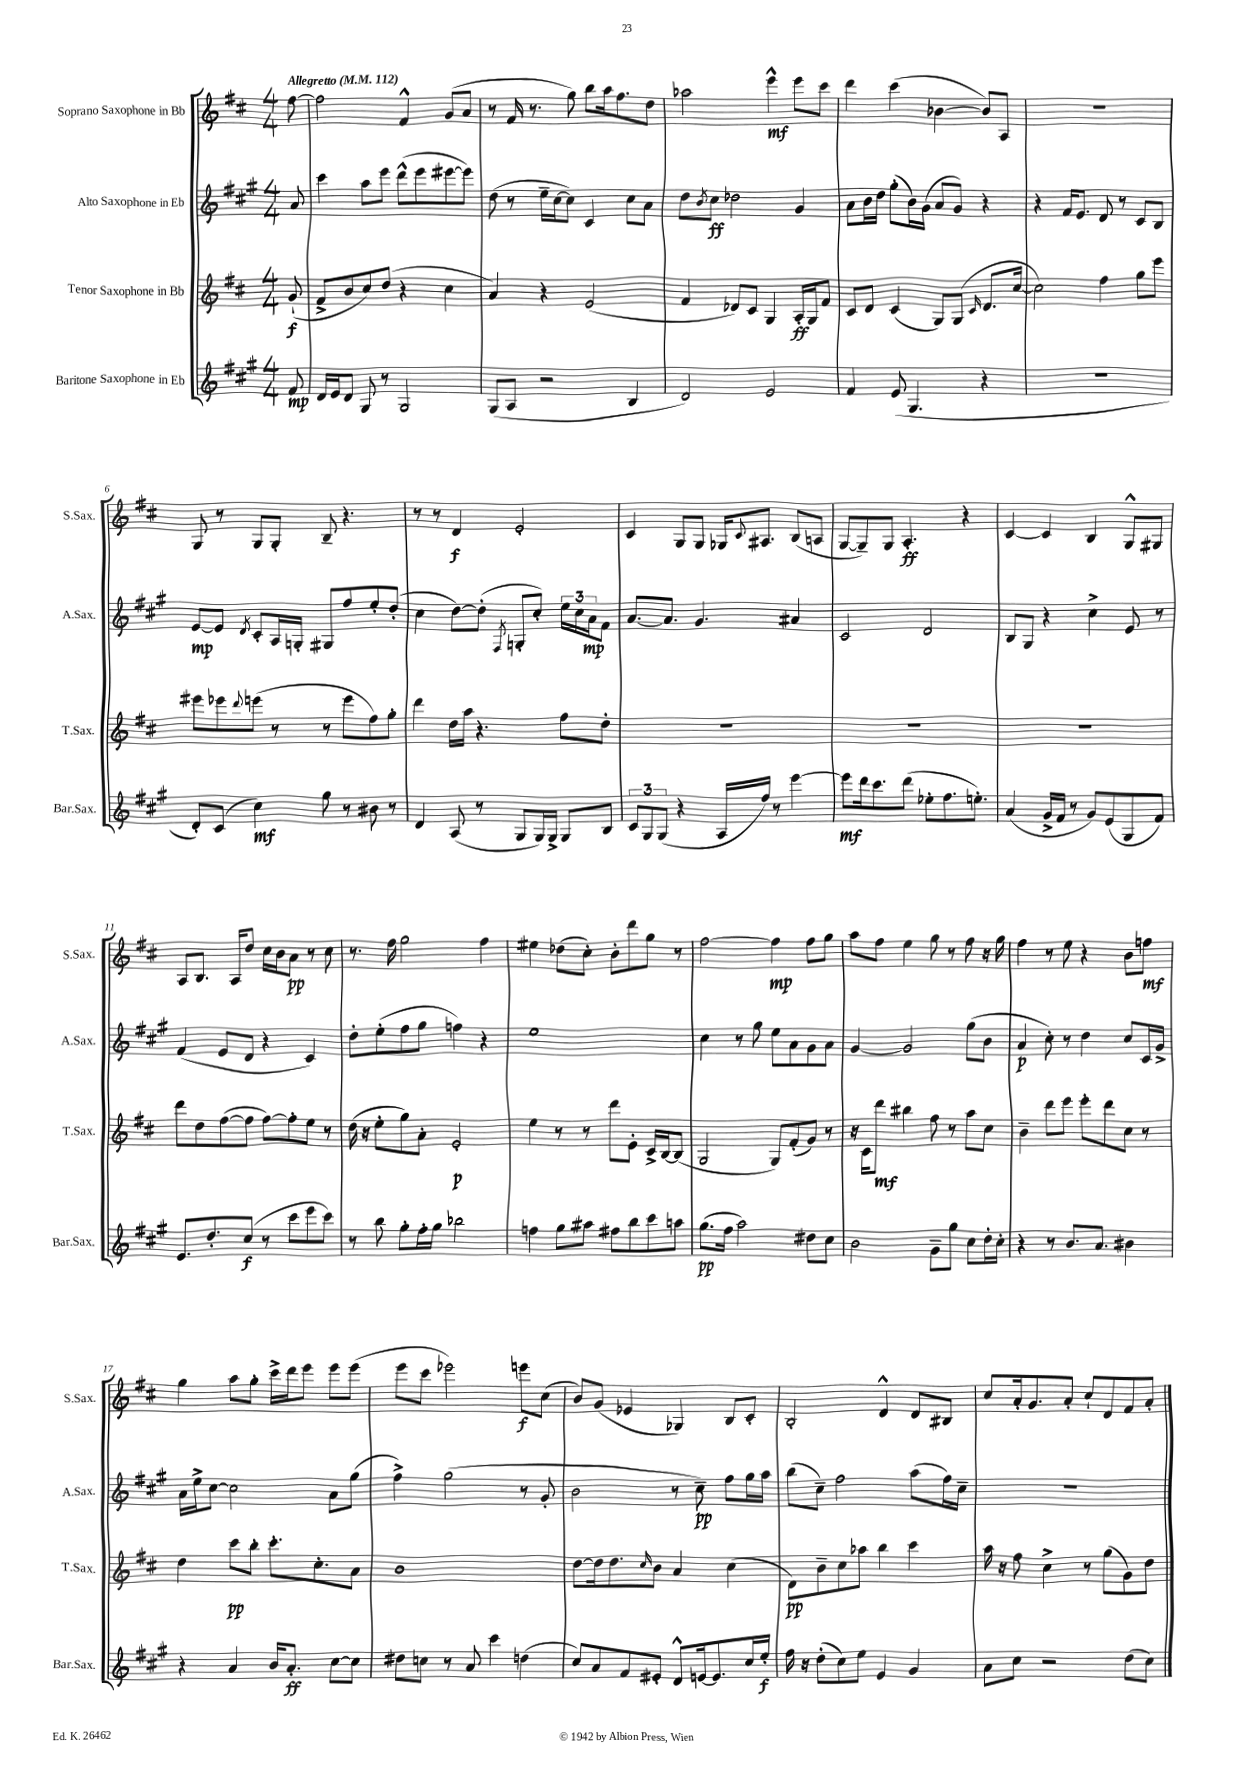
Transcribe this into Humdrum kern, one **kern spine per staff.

**kern	**kern	**kern	**kern
*staff4	*staff3	*staff2	*staff1
*clefG2	*clefG2	*clefG2	*clefG2
*k[f#c#g#]	*k[f#c#]	*k[f#c#g#]	*k[f#c#]
*M4/4	*M4/4	*M4/4	*M4/4
*MM112	*MM112	*MM112	*MM112
8f#	(8g`	8a	[8ff#
=	=	=	=
16d	8f#^	4ccc#	2ff#]
16e	.	.	.
8d	8b	.	.
8G#	8cc#)	8aa	.
8r	(8dd	8eee	.
2G#	4r	(8ddd^^	4f#^^
.	.	8eee	.
.	4cc#	[8eee#	(8g
.	.	8eee#])	8a
=	=	=	=
(8G#	4a)	(8dd	8r
8A	.	8r	16f#
.	.	.	8.r
2r	4r	16ee~	.
.	.	[16cc#	.
.	.	8cc#])	8gg)
.	(2e	4c#	8bb
.	.	.	16aa
.	.	.	8.ff#
4B	.	8cc#	.
.	.	8a	8dd
=	=	=	=
2d)	4f#	8dd	2aa-
.	.	8qb	.
.	.	8cc#	.
.	8d-)	2dd-	.
.	8c#	.	.
2e	4G	.	4eee^^
.	16A'	4g#	8eee
.	16G	.	.
.	8f#	.	8ccc#
=	=	=	=
4f#	8c#	8a	4ddd
.	8d	16b	.
.	.	16dd	.
(8e	(4c#	(8gg#'	(4ccc#
4.G#	.	16b)	.
.	.	(16g#	.
.	8G)	8a	[4b-
.	(8G	8g#)	.
.	16qqc#	.	.
4r	8.d	4r	8b-])
.	.	.	8A
.	[16cc#	.	.
=	=	=	=
1r	2cc#])	4r	1r
.	.	16f#	.
.	.	8.e	.
.	4ff#	8d	.
.	.	8r	.
.	8gg	8c#	.
.	8eee	8B	.
=	=	=	=
8d')	8eee#	[8e	8G
(8c#	8eee-	8e]	8r
.	8qqddd	8qd	.
4cc#)	(8eee	8c#'	8G
.	8r	16A	8G'
.	.	16G'	.
8gg#	8r	8G#	8B~
8r	8eee	8ff#	4.r
8b#	8ff#)	8ee'	.
8r	8gg'	(8dd'	.
=	=	=	=
4d	4ddd	4cc#	8r
.	.	.	8r
(8A	16dd	[8dd)	4d
.	16aa	.	.
8r	4.r	(8dd']	.
.	.	8qF#	.
8G#	.	8G'	2e'
16G#)	.	8cc#')	.
16G#^	.	.	.
8G#	8ff#	24ee	.
.	.	24cc#	.
.	.	24a	.
8B	8dd'	8f#	.
=	=	=	=
12c#	1r	[8.a	4c#
12G#	.	.	.
(12G#	.	.	.
.	.	8.a]	.
4r	.	.	8G
.	.	4.g#	8G
16A	.	.	16G-
.	.	.	8qqc#
16ff#)	.	.	8.A#
8r	.	.	.
[4eee	.	4a#	(8B
.	.	.	8A
=	=	=	=
8eee]	1r	2c#	[8G
16ddd	.	.	8G~])
8.ccc#	.	.	.
.	.	.	8G
(8ddd	.	.	4.A'
8ee-'	.	2d	.
8.ff#	.	.	.
.	.	.	4r
8.ee')	.	.	.
=	=	=	=
(4a	1r	8B	[4c#
.	.	8G#	.
16g#^	.	4r	4c#]
16f#	.	.	.
8r	.	.	.
8g#)	.	4cc#^	4B
(8e	.	.	.
8G#	.	8e	8G^^
8f#)	.	8r	8G#
=	=	=	=
8.e	8ddd	(4f#	8A
.	8dd	.	8.B
8.dd'	.	.	.
.	([8ff#	8e	.
.	.	.	16A
(8cc#	8ff#]	8d	8dd
8r	[8ff#)	4r	16cc#
.	.	.	16b
8ccc#	8ff#']	.	8a
8eee	8ee	4c#)	8r
8ccc#)	8r	.	8cc#
=	=	=	=
8r	(16dd	8dd'	8.r
.	16r	.	.
8bb	8ee'	(8ee'	.
.	.	.	16ff#
8gg#'	8gg)	8ff#	2gg
16ff#'	8a'	8gg#	.
16gg#	.	.	.
2bb-	2e'	4ff)	.
.	.	4r	4ff#
=	=	=	=
4ff	4ee	1ee	4ee#
8gg#	8r	.	(8dd-
8aa#	8r	.	8cc#')
8ff#	8ddd	.	8b'
8bb	8e'	.	8ddd
8ccc#	16c#^	.	8gg
.	[16B	.	.
8aa	(8B]	.	8r
=	=	=	=
(8.gg#	2G	4cc#	[2ff#
16ff#	.	.	.
2aa)	.	8r	.
.	.	8gg#	.
.	8G)	8ee	4ff#]
.	(8f#'	8a	.
8dd#	8g)	8g#	8ff#
8cc#	8r	8a	8gg
=	=	=	=
2b	16r	[4g#	8aa
.	16c#	.	.
.	8ddd	.	8ff#
.	4bb#	2g#]	4ee
8g#~	8ff#	.	8gg
8gg#	8r	.	8r
8cc#	8aa	(8gg#	8ff#
16dd'	8cc#	8b	16r
16cc#'	.	.	16gg
=	=	=	=
4r	4b~	4a	4ff#
8r	8ddd	8cc#')	8r
8.b	8eee	8r	8ee
.	8eee'	4dd	4r
8.a	.	.	.
.	8ddd	.	.
4b#	8cc#	8cc#	8b
.	8r	16c#	8ff
.	.	16g#^	.
=	=	=	=
4r	4dd	16a	4gg
.	.	16ee^	.
.	.	[8cc#	.
4a	8ccc#	2cc#]	8aa
.	8bb'	.	8gg'
16b	8.ccc#'	.	16ccc#^
8.a'	.	.	16ddd
.	.	.	8eee
.	8.cc#'	.	.
[8cc#	.	8a	8eee
8cc#]	8a	(8gg#	(8eee
=	=	=	=
8dd#	1b	4ff#^)	8eee
8cc	.	.	8ccc#
8r	.	(2gg#	2eee-)
8a	.	.	.
4ccc#	.	.	.
(4dd	.	8r	8eee
.	.	8g#'	(8cc#
=	=	=	=
8cc#)	[8dd	2b	8b)
8a	16dd]	.	(8g
.	8.dd	.	.
8f#	.	.	4e-
.	16qqcc#	.	.
8e#'	8b	.	.
8d^^	4a	8r	4G-)
[16e	.	8cc#~)	.
8.e]	.	.	.
.	(4cc#	8ff#	8B
16cc#	.	16gg#	8c#'
16ee'	.	16aa	.
=	=	=	=
16ff#	8d)	(8bb	2B'
16r	.	.	.
(8dd'	8b~	8cc#~)	.
8cc#)	8cc#	2ff#	.
8ee	8aa-	.	.
4e	4bb	.	4d^^
4g#	4ccc#	(8aa	8d
.	.	16ff#)	8B#
.	.	16cc#~	.
=	=	=	=
8a	16aa	1r	8cc#
.	16r	.	.
8cc#	8ff#	.	16a'
.	.	.	8.g
2r	4cc#^	.	.
.	.	.	8a'
.	8r	.	8cc#`
.	(8gg	.	8d
(8dd	8g)	.	8f#
8cc#)	8dd	.	8a'
==	==	==	==
*-	*-	*-	*-
